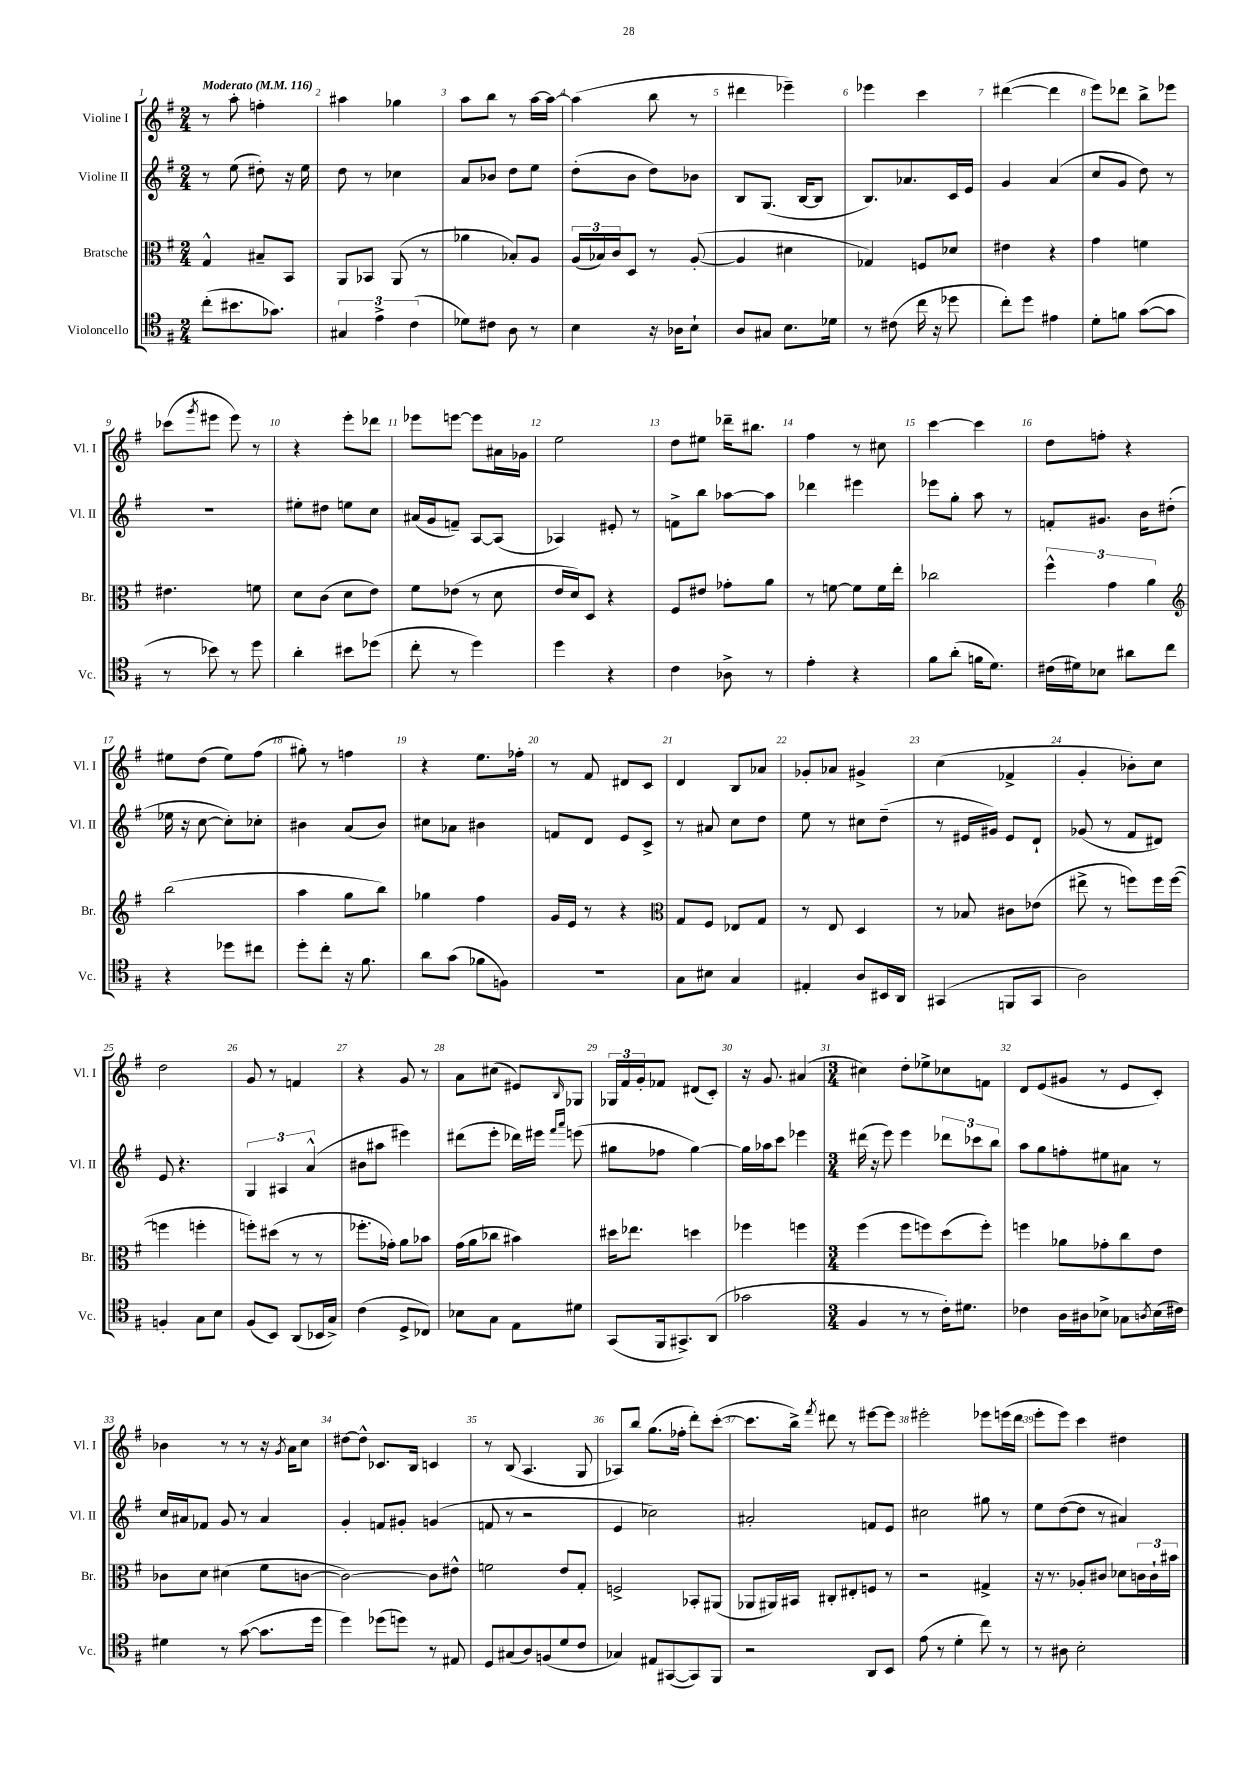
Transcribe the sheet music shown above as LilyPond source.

<<
\new StaffGroup <<
\new Staff = "s0" \with { instrumentName = "Violine I" shortInstrumentName = "Vl. I" } {
    \clef treble \key g \major \numericTimeSignature \time 2/4 \tempo "Moderato" 4 = 116
    r8 a''8-. f''4-. |
    ais''4 ges''4 |
    a''8 b''8 r8 a''16~ a''16~ |
    a''4( b''8 r8 |
    dis'''4 ees'''4--) |
    ees'''4 c'''4 |
    dis'''4~( dis'''4 |
    e'''8) des'''8 b''8-> ees'''8 |
    ces'''8( \acciaccatura { g'''8 } eis'''8 eis'''8) r8 |
    r4 e'''8-. des'''8 |
    ees'''8 e'''8~ e'''8 ais'16 ges'16 |
    e''2 |
    d''8 eis''8 des'''16-- bis''8. |
    fis''4 r8 cis''8 |
    c'''4~ c'''4 |
    d''8 f''8-. r4 |
    eis''8 d''8( eis''8) fis''8( |
    gis''8-.) r8 f''4 |
    r4 e''8. fes''16-. |
    r8 fis'8 dis'8 c'8 |
    d'4 b8 aes'8 |
    ges'8-. aes'8 gis'4-> |
    c''4( fes'4-> |
    g'4-. bes'8-.) c''8 |
    d''2 |
    g'8 r8 f'4 |
    r4 g'8 r8 |
    a'8 cis''8( eis'8) \grace { b16 } ges8 |
    \tuplet 3/2 { ges16 fis'16 g'16-. } fes'8 dis'8( c'8-.) |
    r16 g'8. ais'4( |
    \numericTimeSignature \time 3/4 cis''4) d''8-. ees''8-> ces''8 f'8 |
    d'8 e'8( gis'8 r8 e'8 c'8-.) |
    bes'4 r8 r8 r16 \acciaccatura { g'8 } a'16 c''8 |
    dis''8~ dis''8-^ ces'8. b16 c'4 |
    r8 b8( a4. g8 |
    aes8) b''8 g''8.( fes''16-. d'''8-.) c'''8~-.( |
    c'''8. b''16->) \acciaccatura { fis'''8 } dis'''8 r8 eis'''8~ eis'''8 |
    eis'''2-. ees'''8 e'''16( d'''16 |
    e'''8-. e'''8) c'''4 dis''4 \bar "|." |
}
\new Staff = "s1" \with { instrumentName = "Violine II" shortInstrumentName = "Vl. II" } {
    \clef treble \key g \major \numericTimeSignature \time 2/4
    r8 e''8( dis''8-.) r16 e''16 |
    d''8 r8 ces''4 |
    a'8 bes'8 d''8 e''8 |
    d''8-.( b'8 d''8) bes'8 |
    b8 g8.( b16~ b8 |
    b8.) aes'8. c'16 e'16 |
    g'4 a'4( |
    c''8 g'8 d''8) r8 |
    r2 |
    eis''8-. dis''8 e''8 c''8 |
    ais'16( g'16 f'8--) a8~ a8( |
    aes4) eis'8-. r8 |
    f'8-> b''8 aes''8~ aes''8 |
    des'''4 eis'''4 |
    ees'''8 g''8-. a''8 r8 |
    f'8-. gis'8. b'16 dis''8-.( |
    ees''16 r16 c''8~ c''8-.) ces''8-. |
    bis'4 a'8( bis'8) |
    cis''8 aes'8 bis'4 |
    f'8 d'8 e'8 c'8-> |
    r8 ais'8 c''8 d''8 |
    e''8 r8 cis''8 d''8--( |
    r8 eis'16 gis'16) eis'8 d'8-! |
    ges'8( r8 fis'8 dis'8) |
    e'8 r4. |
    \tuplet 3/2 { g4 ais4 a'4-^( } |
    bis'8 ais''8 eis'''4) |
    dis'''8( e'''8-. des'''16) eis'''16 \grace { fis'''16 a'''16 } e'''8( |
    gis''8 fes''8 gis''4~) |
    gis''16 aes''16 c'''8 ees'''4 |
    \numericTimeSignature \time 3/4 dis'''16( r16 e'''8) e'''4 \tuplet 3/2 { des'''8 ces'''8 b''8 } |
    a''8 g''8 f''8-. eis''8 ais'8 r8 |
    c''16 ais'16 fes'8 g'8 r8 ais'4 |
    g'4-. f'8 gis'8-. g'4( |
    f'8 r8 r2 |
    e'4 ces''2) |
    ais'2-. f'8 e'8 |
    cis''2 gis''8 r8 |
    e''8 d''8~( d''8 r8 ais'4) \bar "|." |
}
\new Staff = "s2" \with { instrumentName = "Bratsche" shortInstrumentName = "Br." } {
    \clef alto \key g \major \numericTimeSignature \time 2/4
    g4-^ bis8-- b,8 |
    a,8 bes,8 a,8( r8 |
    aes'4 bes8-.) a8 |
    \tuplet 3/2 { a16( bes16) c'16 } d8 r8 a8~-.( |
    a4 dis'4 |
    ges4) f8 des'8 |
    eis'4 r4 |
    g'4 f'4 |
    eis'4. f'8 |
    d'8 c'8( d'8 e'8) |
    fis'8 ees'8( r8 d'8 |
    e'16 d'16) d8 r4 |
    fis8 eis'8 ges'8-. a'8 |
    r8 f'8~ f'8 f'16 e''16-. |
    ces''2 |
    \tuplet 3/2 { fis''4-^ g'4 a'4 } |
    \clef treble b''2( |
    a''4 g''8 b''8) |
    ges''4 fis''4 |
    g'16 e'16 r8 r4 |
    \clef alto g8 fis8 ees8 g8 |
    r8 e8 d4 |
    r8 bes8 cis'8 ees'8( |
    eis''8-> r8 f''8) f''16 f''16~( |
    f''4 f''4-. |
    f''8-.) dis''8( r8 r8 |
    fes''8.-. ges'16-.) a'8 bes'8 |
    g'16( a'16 ces''8 bis'4) |
    dis''16 ees''8. d''4 |
    fes''4 f''4 |
    \numericTimeSignature \time 3/4 fis''4( fis''8 f''8) d''8( f''8-.) |
    f''4 aes'8 ges'8-. c''8 e'8 |
    ces'8 d'8 dis'4( fis'8 c'8~ |
    c'2~) c'8 eis'8-^ |
    f'2 e'8 g8-. |
    f2-> bes,8-. ais,8( |
    aes,8 ais,16) bis,16 cis8-. eis8-. f8 r8 |
    r2 gis4-> |
    r16 r8. aes8-. cis'8 des'8 \tuplet 3/2 { c'16 c'16-! bis'16 } \bar "|." |
}
\new Staff = "s3" \with { instrumentName = "Violoncello" shortInstrumentName = "Vc." } {
    \clef tenor \key g \major \numericTimeSignature \time 2/4
    c''8-.( bis'8. ges'8.) |
    \tuplet 3/2 { gis4 e'4-> c'4( } |
    des'8) cis'8 a8 r8 |
    b4 r16 aes16 b8-! |
    a8 gis8 b8. des'16 |
    r8 cis'8( c''16 r16 des''8 |
    c''8-.) d''8 eis'4 |
    d'8-. f'8 g'8~( g'8 |
    r8 bes'8) r8 d''8 |
    a'4-. bis'8 des''8( |
    c''8-. r8 d''4) |
    d''4 r4 |
    c'4 aes8-> r8 |
    e'4-. r4 |
    fis'8 a'8-.( f'16 d'8.) |
    cis'16( dis'16) bes8 ais'8 c''8 |
    r4 des''8 cis''8 |
    d''8-. c''8-. r16 fis'8. |
    a'8 g'8( fes'8 f8) |
    R2 |
    g8 bis8 g4 |
    eis4-. a8 bis,16 a,16 |
    gis,4( f,8 gis,8 |
    a2) |
    f4-. g8 b8 |
    fis8( b,8) a,8( bes,16 g16->) |
    c'4( d8-> ces8) |
    bes8 g8 e8 dis'8 |
    g,8( fis,16 gis,8.->) a,8( |
    ges'2 |
    \numericTimeSignature \time 3/4 fis4 r8 r8 c'16-.) dis'8. |
    ces'4 a16 ais16 bes8-> ges8 \acciaccatura { a8 } bes16( cis'16) |
    dis'4 r8 g'8~( g'8. d''16 |
    d''4) des''8( d''8) r8 eis8 |
    d8 gis8( a8) f8( d'8 c'8 |
    ges4) eis8 gis,8~( gis,8) fis,8 |
    r2 a,8 b,8 |
    e'8( r8 d'4-. c''8) r8 |
    r8 ais8 b2-. \bar "|." |
}
>>
>>
\layout { \context { \Score \override BarNumber.break-visibility = ##(#f #t #t) barNumberVisibility = #all-bar-numbers-visible } }
